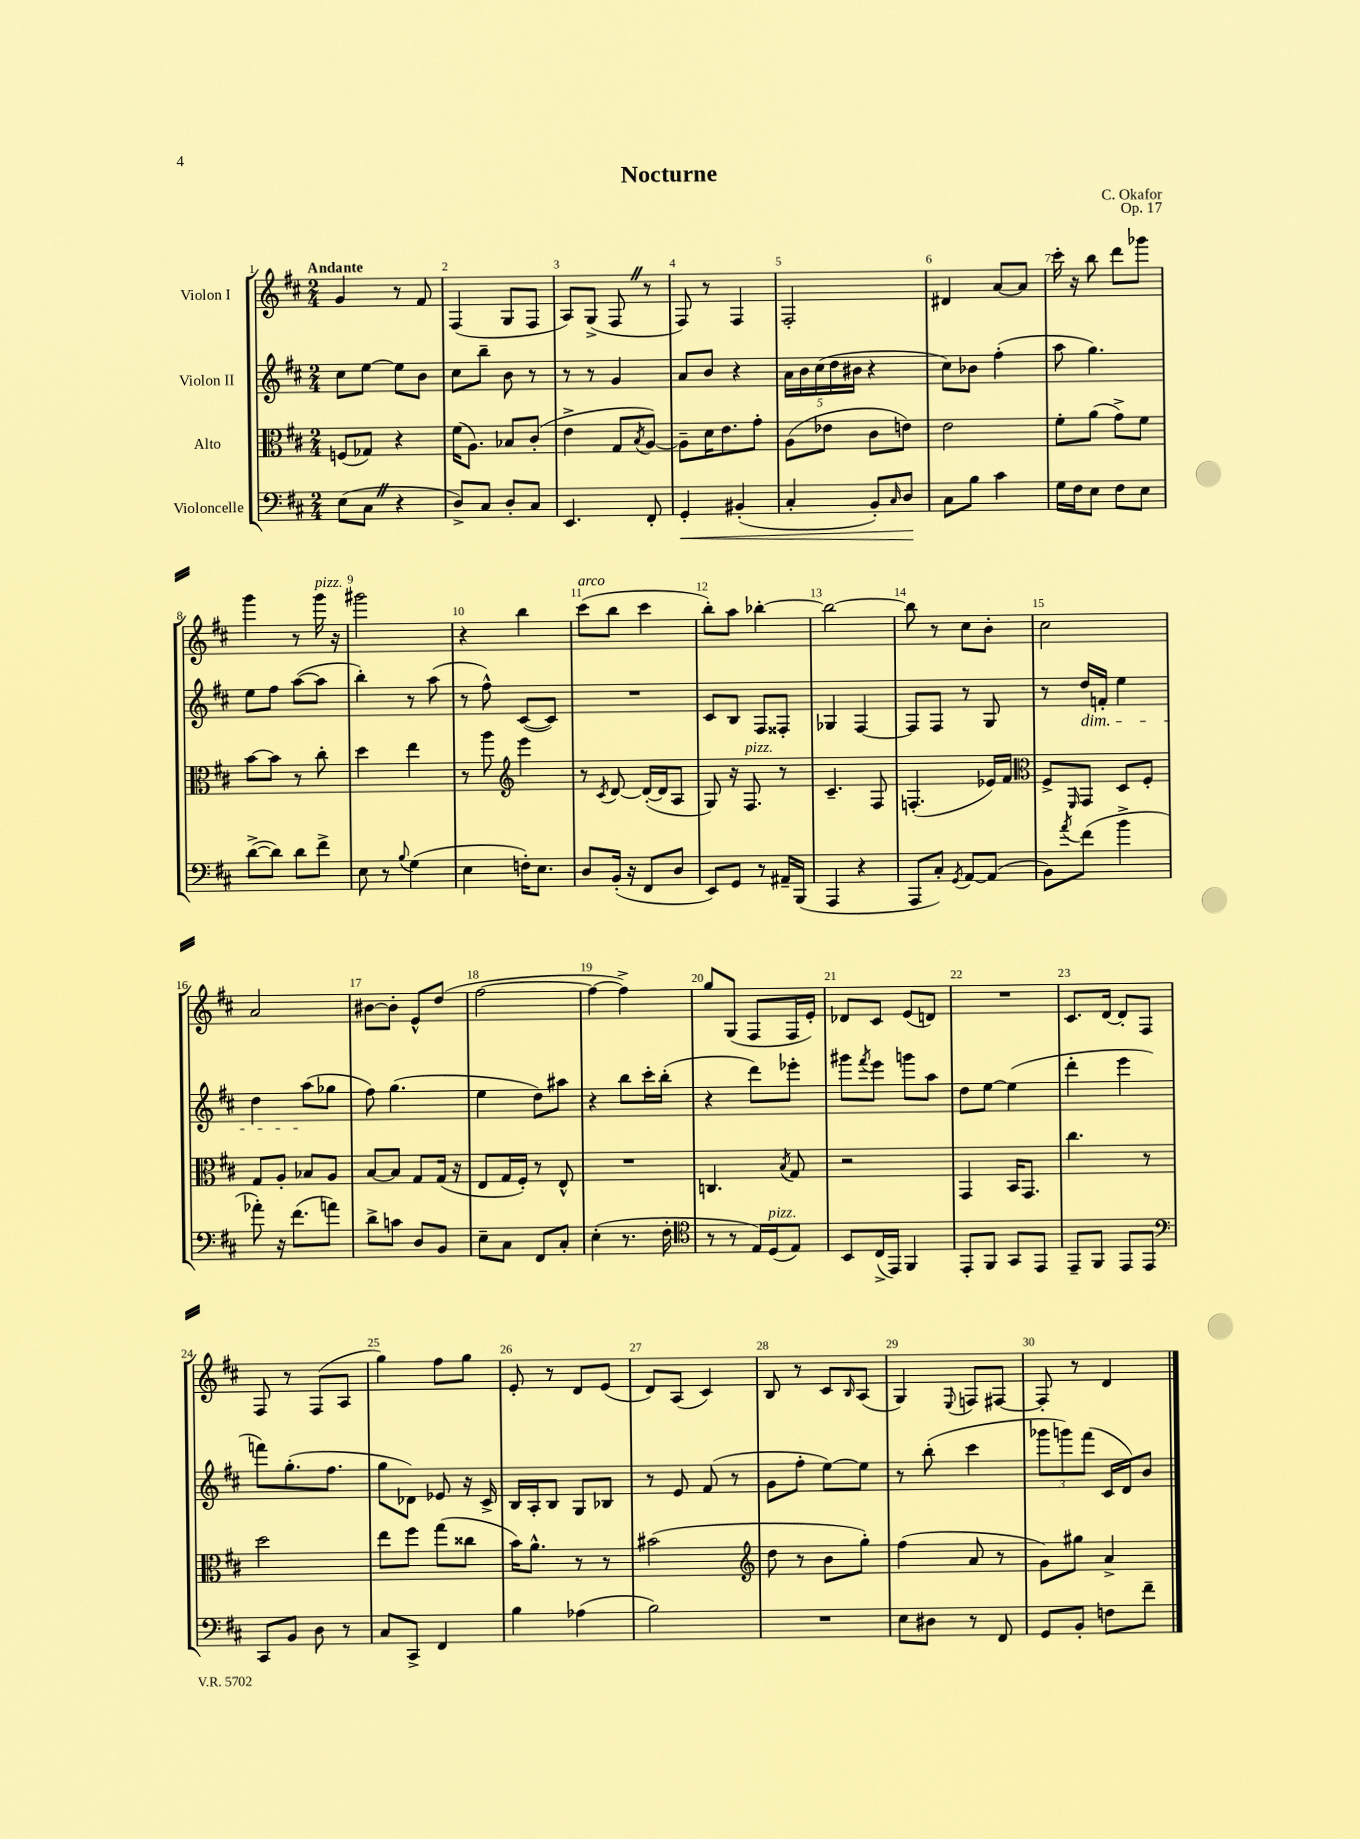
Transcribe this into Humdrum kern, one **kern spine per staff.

**kern	**kern	**kern	**kern
*staff4	*staff3	*staff2	*staff1
*clefF4	*clefC3	*clefG2	*clefG2
*k[f#c#]	*k[f#c#]	*k[f#c#]	*k[f#c#]
*M2/4	*M2/4	*M2/4	*M2/4
(8E	(8F	8cc#	4g
8C#	8G-)	[8ee	.
4r	4r	8ee]	8r
.	.	8b	8f#
=	=	=	=
8D^)	(16f#	8cc#	(4F#
.	8.A)	.	.
8C#	.	8bb~	.
8D'	8B-	8b	8G
8C#	(8c#'	8r	8F#
=	=	=	=
4.EE	4e^	8r	8A)
.	.	8r	(8G^
.	8G	4g	8F#
.	8qB	.	.
8FF#'	[8A)	.	8r
=	=	=	=
4GG'	8A~]	8a	8F#)
.	16d	8b	8r
.	8.e	.	.
(4BB#'	.	4r	4F#
.	8g'	.	.
=	=	=	=
4C#'	(8A	20a	2F#'
.	.	20b	.
.	.	(20cc#	.
.	8e-	.	.
.	.	20dd	.
.	.	20b#	.
8BB')	8c#	4r	.
16qqC#	.	.	.
8D	8e)	.	.
=	=	=	=
8C#	2e	8cc#)	4d#
8B	.	8b-	.
4c#	.	(4ff#'	[8a
.	.	.	8a]
=	=	=	=
16G	8f#'	8aa	16ccc#'
16F#	.	.	16r
8E	(8a	4.gg)	8bb
8F#	8g^)	.	8ddd
8E	8f#	.	8ggg-
=	=	=	=
([8d^	[8b	8ee	4ggg
8d])	8b]	8ff#	.
8d	8r	([8aa	8r
8f#^	8cc#'	8aa]	16ggg
.	.	.	16r
=	=	=	=
8E	4dd	4bb')	2ggg#
8r	.	.	.
8qqB	.	.	.
(4G	4ee	8r	.
.	.	(8aa	.
=	=	=	=
4E	8r	8r	4r
.	8aa	8ff#^^)	.
*	*clefG2	*	*
16F')	4eee	([8c#	4bb
8.E	.	.	.
.	.	8c#])	.
=	=	=	=
8D	8r	2r	(8ccc#
.	8qc#	.	.
(16BB'	[8d	.	8bb
16r	.	.	.
8FF#	(16d'_	.	4ccc#
.	16d]	.	.
8D	8A	.	.
=	=	=	=
8EE)	8G)	8c#	8bb')
8GG	16r	8B	8aa
.	8.F#	.	.
8r	.	8F#	[4bb-'
16AA#~	8r	8F##'	.
(16BBB	.	.	.
=	=	=	=
4AAA	4.c#~	4G-	2bb-_
4r	.	[4F#	.
.	8F#	.	.
=	=	=	=
8AAA	(4.F'	8F#]	8bb-]
8C#')	.	8F#	8r
8qGG	.	.	.
[8AA	.	8r	8cc#
(8AA]	16e-)	8G	8b'
.	16f#	.	.
=	=	=	=
*	*clefC3	*	*
8BB)	8F#^	8r	2cc#
8qa	16qqFF#	.	.
(8f#	8GG	16dd	.
.	.	16f'	.
4b^	8D	4ee	.
.	8F#'	.	.
=	=	=	=
8a-')	8G	4dd	2a
16r	8A'	.	.
(8.f#	.	.	.
.	8B-	(8aa	.
8a)	8A	8gg-	.
=	=	=	=
8d^	[8B	8ff#)	[8b#
8c	8B]	(4.gg	8b#']
8D	8G	.	8e^^
8BB	(16G	.	(8dd
.	16r	.	.
=	=	=	=
8E~	8E	4ee	[2ff#
8C#	16G	.	.
.	16F#')	.	.
8FF#	8r	8dd)	.
8C#'	8E^^	8aa#	.
=	=	=	=
(4E'	2r	4r	4ff#_
8.r	.	8bb	4ff#^])
.	.	16ccc#'	.
16F#'	.	(16bb'	.
=	=	=	=
*clefC4	*	*	*
8r	4.C	4r	8gg
8r	.	.	(8G
16E)	.	8ddd)	8F#
(16D	.	.	.
.	8qB	.	.
8E)	8G	8eee-'	16F#
.	.	.	16e')
=	=	=	=
8BB	2r	8ggg#	8d-
.	.	8qfff#	.
(16C#^	.	8eee	8c#
16EE)	.	.	.
4FF#	.	8ggg	(8e
.	.	8aa	8d)
=	=	=	=
8EE'	4GG	8dd	2r
8FF#	.	[8ee	.
8GG	16BB	(4ee]	.
.	8.GG	.	.
8EE	.	.	.
=	=	=	=
8EE~	4.cc#	4ddd'	8.c#
8FF#	.	.	.
.	.	.	[16d
8EE	.	4eee	8d']
8EE	8r	.	8F#
=	=	=	=
*clefF4	*	*	*
8CC#	2dd	8fff)	8F#
8BB	.	(8.gg'	8r
8D	.	.	(8F#
.	.	8.ff#	.
8r	.	.	8A
=	=	=	=
8C#	8ee	8gg	4gg)
8CC#^	8ff#	8d-)	.
4FF#	(8gg	8e-	8ff#
.	8cc##	16r	8gg
.	.	16c#^	.
=	=	=	=
4B	16b)	16B	8e'
.	8.a^^	16A'	.
.	.	8B	8r
(4A-	8r	8G	8d
.	8r	8B-	(8e
=	=	=	=
2B)	(2b#	8r	8d)
.	.	8e	(8A
.	.	(8f#	4c#)
.	.	8r	.
=	=	=	=
*	*clefG2	*	*
2r	8dd	8g	8B
.	8r	8ff#'	8r
.	8b	[8ee)	8c#
.	.	.	16qqB
.	8gg')	8ee]	(8A
=	=	=	=
8E	(4ff#	8r	4G)
8D#	.	(8bb'	.
.	.	.	8qqE
8r	8a	4ccc#	8F
8FF#	8r	.	[8F#
=	=	=	=
8GG	8g)	12ggg-	8F#']
.	.	12ggg)	.
8BB'	8gg#	.	8r
.	.	(12fff#	.
8F	4a^	16c#	4d
.	.	16d)	.
8f#~	.	8b	.
==	==	==	==
*-	*-	*-	*-
